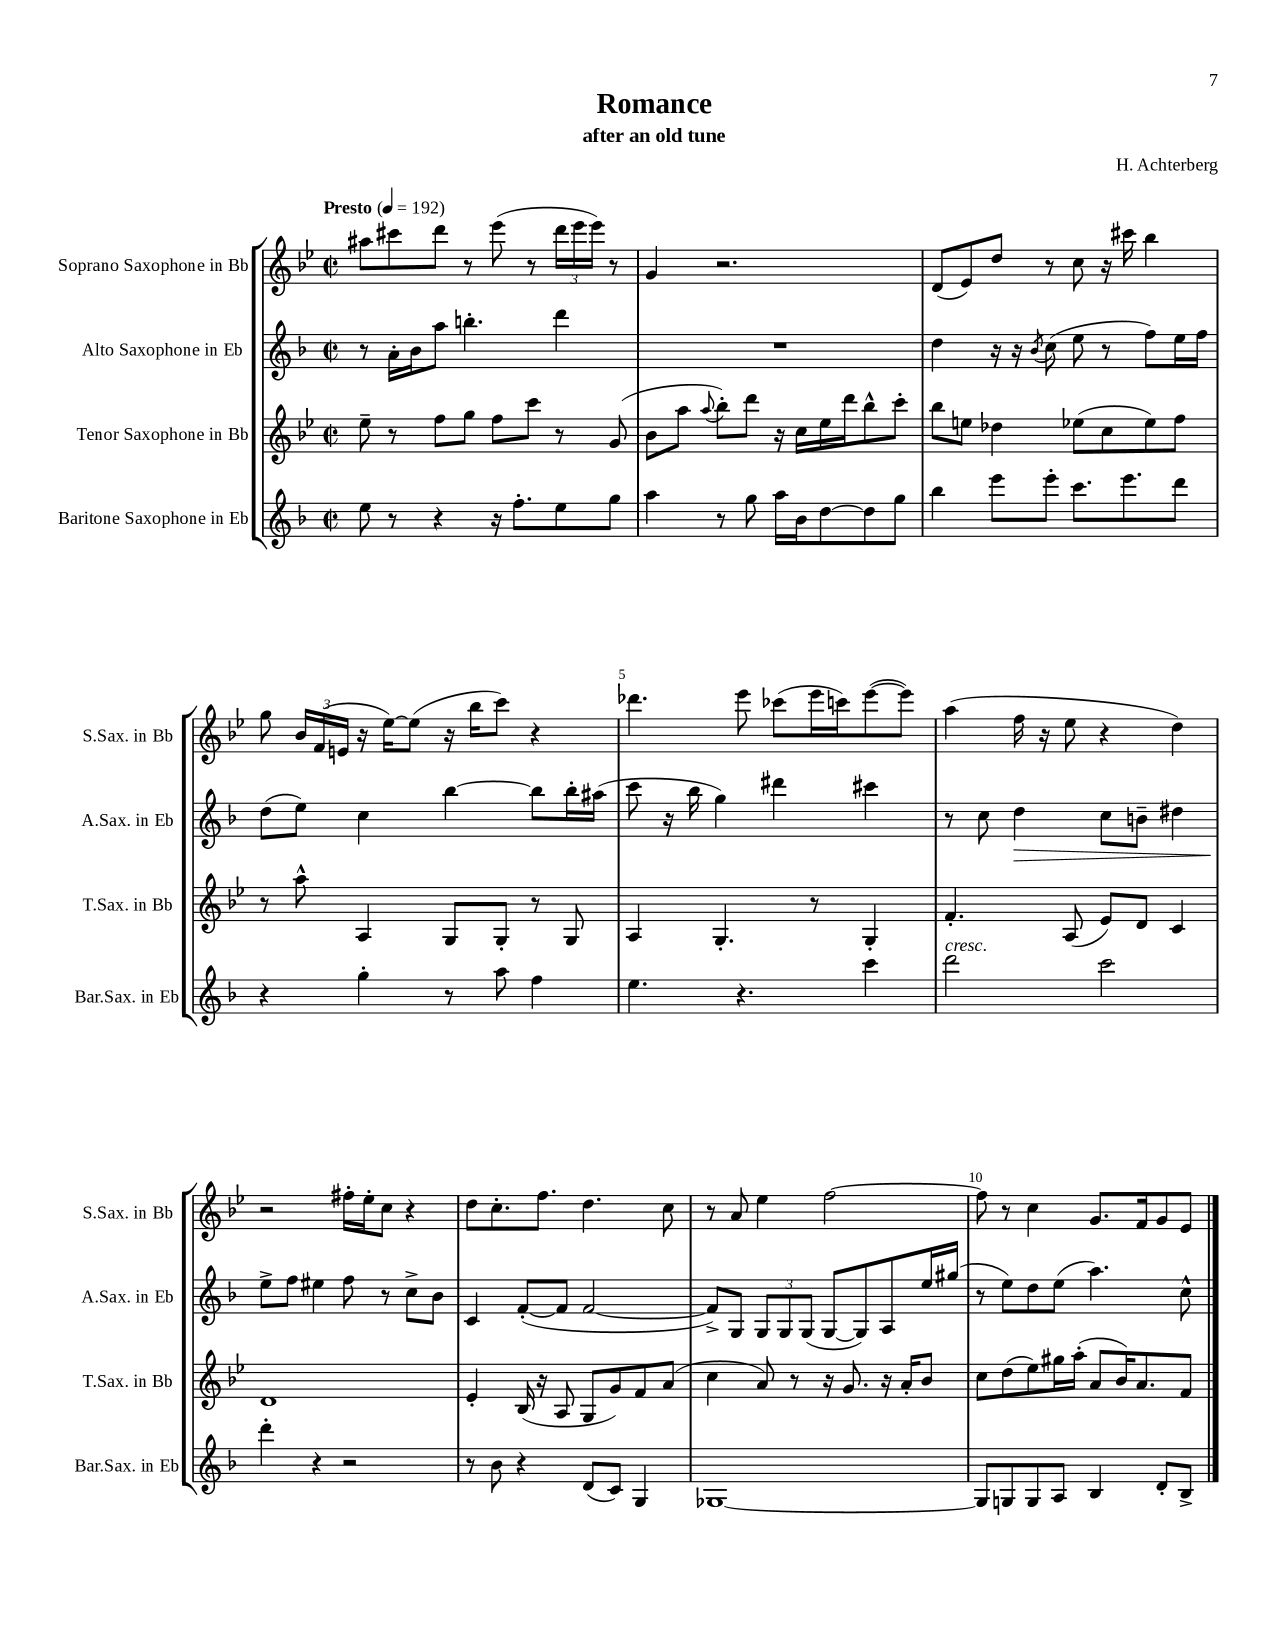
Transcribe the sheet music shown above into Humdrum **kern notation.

**kern	**kern	**kern	**kern
*staff4	*staff3	*staff2	*staff1
*clefG2	*clefG2	*clefG2	*clefG2
*k[b-]	*k[b-e-]	*k[b-]	*k[b-e-]
*M2/2	*M2/2	*M2/2	*M2/2
*met(c|)	*met(c|)	*met(c|)	*met(c|)
*MM192	*MM192	*MM192	*MM192
8ee	8ee-~	8r	8aa#
8r	8r	16a'	8ccc#
.	.	16b-	.
4r	8ff	8aa	8ddd
.	8gg	4.bb'	8r
16r	8ff	.	(8eee-
8.ff'	.	.	.
.	8ccc	.	8r
8ee	8r	4ddd	24ddd
.	.	.	24eee-
.	.	.	24eee-)
8gg	(8g	.	8r
=	=	=	=
4aa	8b-	1r	4g
.	8aa	.	.
.	8qqaa	.	.
8r	8bb-')	.	2.r
8gg	8ddd	.	.
16aa	16r	.	.
16b-	16cc	.	.
[8dd	16ee-	.	.
.	16ddd	.	.
8dd]	8bb-^^	.	.
8gg	8ccc'	.	.
=	=	=	=
4bb-	8bb-	4dd	(8d
.	8ee	.	8e-)
8eee	4dd-	16r	8dd
.	.	16r	.
.	.	8qb-	.
8eee'	.	(8cc	8r
8.ccc	(8ee-	8ee	8cc
.	8cc	8r	16r
8.eee	.	.	16ccc#
.	8ee-)	8ff)	4bb-
8ddd	8ff	16ee	.
.	.	16ff	.
=	=	=	=
4r	8r	(8dd	8gg
.	8aa^^	8ee)	24b-
.	.	.	(24f
.	.	.	24e
4gg'	4A	4cc	16r
.	.	.	[16ee-)
.	.	.	(8ee-]
8r	8G	[4bb-	16r
.	.	.	16bb-
8aa	8G'	.	8ccc)
4ff	8r	8bb-]	4r
.	8G	16bb-'	.
.	.	(16aa#	.
=	=	=	=
4.ee	4A	8ccc	4.ddd-
.	.	16r	.
.	.	16bb-	.
.	4.G'	4gg)	.
4.r	.	.	8eee-
.	.	4ddd#	(8ccc-
.	8r	.	16eee-
.	.	.	16ccc)
4ccc	4G'	4ccc#	([8eee-
.	.	.	8eee-])
=	=	=	=
2ddd	4.f'	8r	(4aa
.	.	8cc	.
.	.	4dd	16ff
.	.	.	16r
.	(8A	.	8ee-
2ccc	8e-)	8cc	4r
.	8d	8b~	.
.	4c	4dd#	4dd)
=	=	=	=
4ddd'	1d	8ee^	2r
.	.	8ff	.
4r	.	4ee#	.
2r	.	8ff	16ff#'
.	.	.	16ee-'
.	.	8r	8cc
.	.	8cc^	4r
.	.	8b-	.
=	=	=	=
8r	4e-'	4c	8dd
8b-	.	.	8.cc'
4r	(16B-	([8f'	.
.	16r	.	8.ff
.	8A	8f]	.
(8d	8G	[2f	4.dd
8c)	8g)	.	.
4G	8f	.	.
.	(8a	.	8cc
=	=	=	=
[1G-	4cc	8f^])	8r
.	.	8G	8a
.	8a)	12G	4ee-
.	.	12G	.
.	8r	.	.
.	.	(12G	.
.	16r	[8G	[2ff
.	8.g	.	.
.	.	8G])	.
.	16r	8A	.
.	16a'	.	.
.	8b-	16ee	.
.	.	(16gg#	.
=	=	=	=
8G-]	8cc	8r	8ff]
8G	(8dd	8ee)	8r
8G	8ee-)	8dd	4cc
8A	16gg#	(8ee	.
.	(16aa'	.	.
4B-	8a	4.aa)	8.g
.	16b-)	.	.
.	8.a	.	16f
8d'	.	.	8g
8B-^	8f	8cc^^	8e-
==	==	==	==
*-	*-	*-	*-
